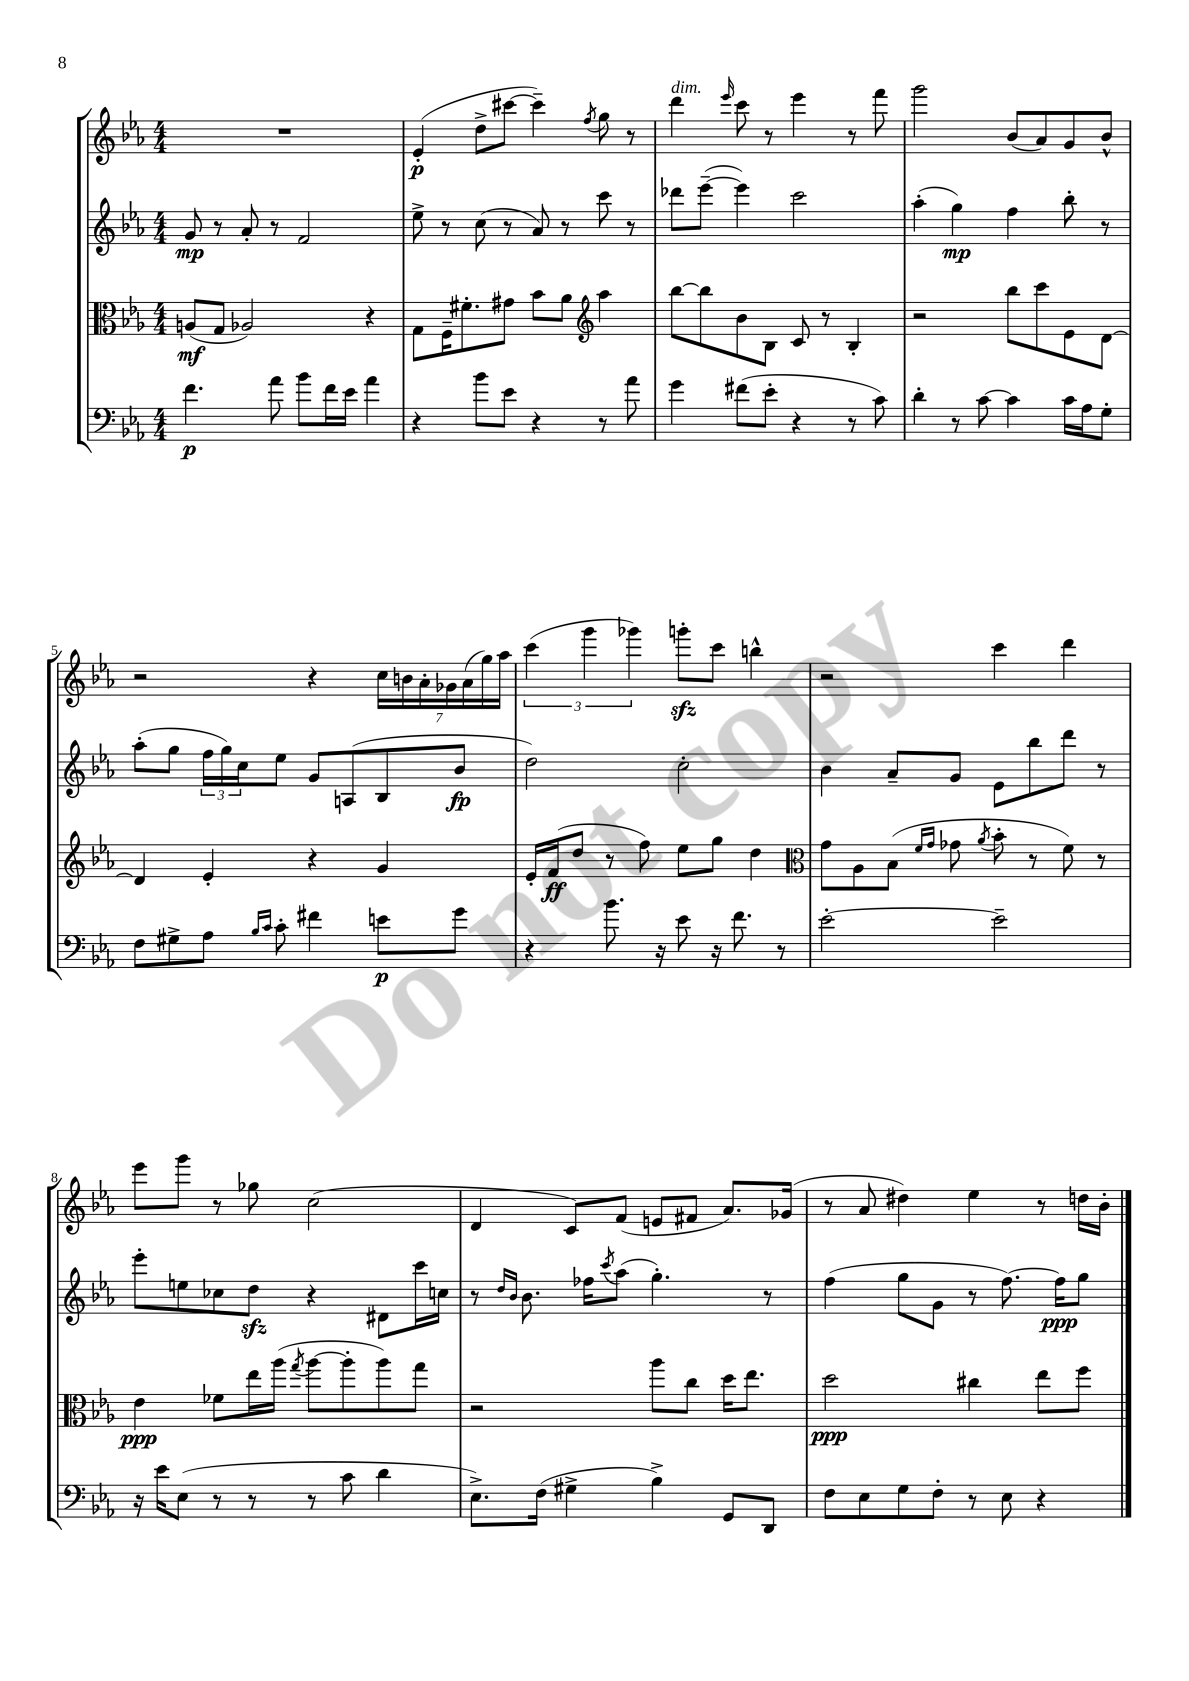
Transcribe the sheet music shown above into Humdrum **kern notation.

**kern	**dynam	**kern	**dynam	**kern	**dynam	**kern	**dynam
*part4	*part4	*part3	*part3	*part2	*part2	*part1	*part1
*staff4	*staff4	*staff3	*staff3	*staff2	*staff2	*staff1	*staff1
*clefF4	*	*clefC3	*	*clefG2	*	*clefG2	*
*k[b-e-a-]	*	*k[b-e-a-]	*	*k[b-e-a-]	*	*k[b-e-a-]	*
*M4/4	*	*M4/4	*	*M4/4	*	*M4/4	*
=1	=1	=1	=1	=1	=1	=1	=1
4.f\	p	(8An/L	mf	8g/	mp	1r	.
.	.	8G/J	.	8r	.	.	.
.	.	2A-X/)	.	8a-'/	.	.	.
8a-\	.	.	.	8r	.	.	.
8b-\L	.	.	.	2f/	.	.	.
16f\L	.	.	.	.	.	.	.
16e-\JJ	.	.	.	.	.	.	.
4a-\	.	4r	.	.	.	.	.
=2	=2	=2	=2	=2	=2	=2	=2
4r	.	8G\L	.	8ee-^\	.	(4e-'/	p
.	.	16F~\K	.	8r	.	.	.
.	.	8.f#X'\	.	.	.	.	.
8b-\L	.	.	.	(8cc\	.	8dd^\L	.
8e-\J	.	8g#X\J	.	8r	.	[8ccc#X\J	.
4r	.	8b-\L	.	8a-/)	.	4ccc#~\])	.
.	.	8a-\J	.	8r	.	.	.
*	*	*clefG2	*	*	*	*	*
.	.	.	.	.	.	8qff/	.
8r	.	4aa-\	.	8ccc\	.	8gg\	.
8a-\	.	.	.	8r	.	8r	.
=3	=3	=3	=3	=3	=3	=3	=3
!	!	!	!	!	!	!LO:TX:a:i:t=dim.	!
4g\	.	[8bb-\L	.	8ddd-X\L	.	4ddd\	.
.	.	8bb-\]	.	([8eee-~\J	.	.	.
.	.	.	.	.	.	16qqeee-/	.
(8f#X\L	.	8b-\	.	4eee-\])	.	8ccc\	.
8e-'\J	.	8B-\J	.	.	.	8r	.
4r	.	8c/	.	2ccc\	.	4eee-\	.
.	.	8r	.	.	.	.	.
8r	.	4B-'/	.	.	.	8r	.
8c\)	.	.	.	.	.	8fff\	.
=4	=4	=4	=4	=4	=4	=4	=4
4d'\	.	2r	.	(4aa-'\	.	2ggg\	.
8r	.	.	.	4gg\)	mp	.	.
[8c\	.	.	.	.	.	.	.
4c\]	.	8bb-\L	.	4ff\	.	(8b-/L	.
.	.	8ccc\	.	.	.	8a-/)	.
16c\LL	.	8e-\	.	8bb-'\	.	8g/	.
16A-\J	.	.	.	.	.	.	.
8G'\J	.	[8d\J	.	8r	.	8b-^^/J	.
!!LO:LB:g=z
=5	=5	=5	=5	=5	=5	=5	=5
8F\L	.	4d/]	.	(8aa-'\L	.	2r	.
8G#X^\	.	.	.	8gg\J	.	.	.
8A-\J	.	4e-'/	.	24ff\LL	.	.	.
.	.	.	.	24gg\)	.	.	.
.	.	.	.	24cc\J	.	.	.
16qqB-/LL	.	.	.	.	.	.	.
16qqc/JJ	.	.	.	.	.	.	.
8c'\	.	.	.	8ee-\J	.	.	.
4f#X\	.	4r	.	8g/L	.	4r	.
.	.	.	.	(8An/	.	.	.
8en\L	p	4g/	.	8B-/	.	28cc\LL	.
.	.	.	.	.	.	28bn\	.
.	.	.	.	.	.	28a-'\	.
.	.	.	.	.	.	28g-X\	.
8g\J	.	.	.	8b-/J	fp	.	.
.	.	.	.	.	.	(28a-\	.
.	.	.	.	.	.	28gg\)	.
.	.	.	.	.	.	28aa-\JJ	.
=6	=6	=6	=6	=6	=6	=6	=6
4r	.	16e-'/LL	.	2dd\)	.	(6ccc\	.
.	.	(16f/J	ff	.	.	.	.
.	.	8dd/J	.	.	.	.	.
.	.	.	.	.	.	6ggg\	.
8.b-\	.	8r	.	.	.	.	.
.	.	.	.	.	.	6ggg-X\)	.
.	.	8ff\)	.	.	.	.	.
16r	.	.	.	.	.	.	.
8e-\	.	8ee-\L	.	2cc'\	.	8gggnzz'\L	.
16r	.	8gg\J	.	.	.	8ccc\J	.
8.f\	.	.	.	.	.	.	.
.	.	4dd\	.	.	.	4bbn^^\	.
8r	.	.	.	.	.	.	.
=7	=7	=7	=7	=7	=7	=7	=7
*	*	*clefC3	*	*	*	*	*
[2e-'\	.	8g\L	.	4b-\	.	2r	.
.	.	8A-\	.	.	.	.	.
.	.	(8B-\J	.	8a-~/L	.	.	.
.	.	16qqf/LL	.	.	.	.	.
.	.	16qqg/JJ	.	.	.	.	.
.	.	8g-X\	.	8g/J	.	.	.
.	.	8qa-/	.	.	.	.	.
2e-~\]	.	8b-'\	.	8e-\L	.	4ccc\	.
.	.	8r	.	8bb-\	.	.	.
.	.	8f\)	.	8ddd\J	.	4ddd\	.
.	.	8r	.	8r	.	.	.
!!LO:LB:g=z
=8	=8	=8	=8	=8	=8	=8	=8
16r	.	4e-\	ppp	8eee-'\L	.	8eee-\L	.
16e-\KL	.	.	.	.	.	.	.
(8E-\J	.	.	.	8een\	.	8ggg\J	.
8r	.	8f-X\L	.	8cc-X\	.	8r	.
8r	.	16ee-\L	.	8ddzz\J	.	8gg-X\	.
.	.	(16aa-\JJ	.	.	.	.	.
.	.	8qgg/	.	.	.	.	.
8r	.	[8aa-\L	.	4r	.	(2cc\	.
8c\	.	8aa-'\]	.	.	.	.	.
4d\	.	8aa-\)	.	8d#X\L	.	.	.
.	.	8gg\J	.	16ccc\L	.	.	.
.	.	.	.	16ccn\JJ	.	.	.
=9	=9	=9	=9	=9	=9	=9	=9
8.E-^\L)	.	2r	.	8r	.	4d/	.
.	.	.	.	16qqdd/LL	.	.	.
.	.	.	.	16qqb-/JJ	.	.	.
.	.	.	.	8.b-\	.	.	.
(16F\Jk	.	.	.	.	.	.	.
4G#X^\	.	.	.	.	.	8c/L)	.
.	.	.	.	16ff-X\KL	.	.	.
.	.	.	.	8qccc/	.	.	.
.	.	.	.	(8aa-\J	.	(8f/J	.
4B-^\)	.	8aa-\L	.	4.gg'\)	.	8en/L	.
.	.	8cc\J	.	.	.	8f#X/J	.
8GG/L	.	16dd\KL	.	.	.	8.a-/L)	.
.	.	8.ee-\J	.	.	.	.	.
8DD/J	.	.	.	8r	.	.	.
.	.	.	.	.	.	(16g-X/Jk	.
=10	=10	=10	=10	=10	=10	=10	=10
8F\L	.	2dd\	ppp	(4ff\	.	8r	.
8E-\	.	.	.	.	.	8a-/	.
8G\	.	.	.	8gg\L	.	4dd#X\)	.
8F'\J	.	.	.	8g\J	.	.	.
8r	.	4cc#X\	.	8r	.	4ee-\	.
8E-\	.	.	.	[8.ff\)	.	.	.
4r	.	8ee-\L	.	.	.	8r	.
.	.	.	.	16ff\KL]	ppp	.	.
.	.	8ff\J	.	8gg\J	.	16ddn\LL	.
.	.	.	.	.	.	16b-'\JJ	.
==	==	==	==	==	==	==	==
*-	*-	*-	*-	*-	*-	*-	*-
